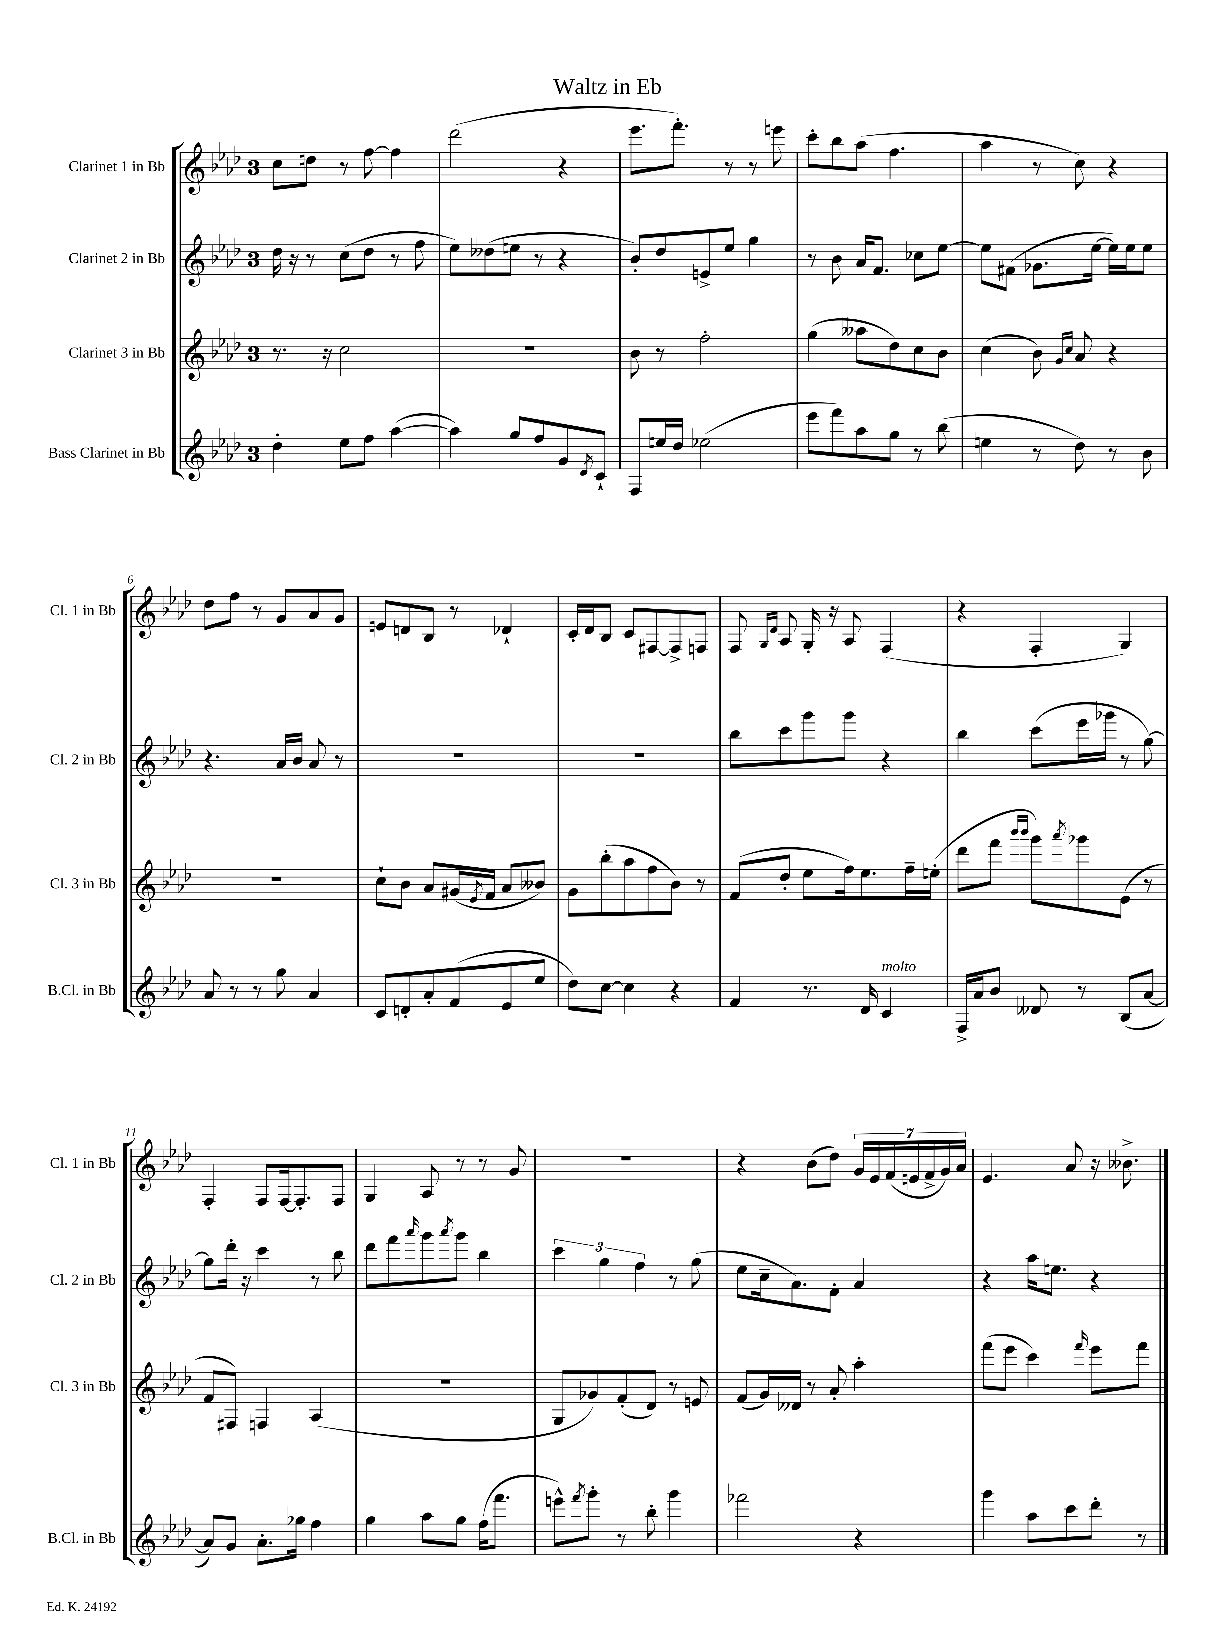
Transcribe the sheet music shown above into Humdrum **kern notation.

**kern	**kern	**kern	**kern
*part4	*part3	*part2	*part1
*staff4	*staff3	*staff2	*staff1
*I"Bass Clarinet in Bb	*I"Clarinet 3 in Bb	*I"Clarinet 2 in Bb	*I"Clarinet 1 in Bb
*I'B.Cl. in Bb	*I'Cl. 3 in Bb	*I'Cl. 2 in Bb	*I'Cl. 1 in Bb
*clefG2	*clefG2	*clefG2	*clefG2
*k[b-e-a-d-]	*k[b-e-a-d-]	*k[b-e-a-d-]	*k[b-e-a-d-]
*M3/4	*M3/4	*M3/4	*M3/4
=1	=1	=1	=1
4dd-'\	8.r	16dd-\	8cc\L
.	.	16r	.
.	.	8r	8ddn\J
.	16r	.	.
8ee-\L	2cc\	(8cc\L	8r
8ff\J	.	8dd-\J	[8ff\
([4aa-\	.	8r	4ff\]
.	.	8ff\	.
=2	=2	=2	=2
4aa-\])	2.r	8ee-\L)	(2ddd-\
.	.	(8dd--X\	.
8gg/L	.	8een\J	.
8ff/	.	8r	.
8g/	.	4r	4r
8qd-/	.	.	.
8c`/J	.	.	.
=3	=3	=3	=3
8F/L	8b-\	8b-'/L)	8.eee-\L
16een/L	8r	8dd-/	.
16dd-/JJ	.	.	8.fff'\J)
(2ee-X\	2ff'\	8en^/	.
.	.	8ee-/J	8r
.	.	4gg\	8r
.	.	.	8eeen\
=4	=4	=4	=4
8eee-\L	(4gg\	8r	8ccc'\L
8fff\)	.	8b-\	8bb-\
8aa-\	8aa--X\L	16a-/KL	(8aa-\J
.	.	8.f/J	.
8gg\J	8dd-\)	.	4.ff\
8r	8cc\	8cc-X\L	.
(8bb-\	8b-\J	[8ee-\J	.
=5	=5	=5	=5
4een\	(4cc\	8ee-\L]	4aa-\
.	.	(8f#X\J	.
8r	8b-\)	8.g-X\L	8r
.	16qqg/LL	.	.
.	16qqcc/JJ	.	.
8dd-\)	8a-/	.	8cc\)
.	.	[16ee-\Jk	.
8r	4r	16ee-\LL])	4r
.	.	16ee-\J	.
8b-\	.	8ee-\J	.
!!LO:LB:g=z
=6	=6	=6	=6
8a-/	2.r	4.r	8dd-\L
8r	.	.	8ff\J
8r	.	.	8r
8gg\	.	16a-/LL	8g/L
.	.	16b-/JJ	.
4a-/	.	8a-/	8a-/
.	.	8r	8g/J
=7	=7	=7	=7
8c/L	8cc`\L	2.r	8en/L
8dn'/	8b-\J	.	8dn/
8a-'/	8a-/L	.	8B-/J
(8f/	(16g#X/L	.	8r
.	8qe-/	.	.
.	16f/JJ	.	.
8e-/	8a-/L	.	4d-X`/
8ee-/J	8b--X/J)	.	.
=8	=8	=8	=8
8dd-\L)	8g\L	2.r	16c'/LL
.	.	.	16d-/J
[8cc\J	(8bb-'\	.	8B-/J
4cc\]	8aa-\	.	8c/L
.	8ff\	.	[8F#X/
4r	8b-\J)	.	8F#^/]
.	8r	.	8Fn/J
=9	=9	=9	=9
4f/	(8f/L	8bb-\L	8F/
.	.	.	16qqG/LL
.	.	.	16qqd-/JJ
.	8dd-'/J	8ccc\	8A-/
8.r	8ee-\L	8ggg\	16G'/
.	.	.	16r
.	16ff\k)	8ggg\J	8A-/
16d-/	8.ee-\	.	.
!LO:TX:a:i:t=molto	!	!	!
4c/	.	4r	(4F/
.	16ff~\L	.	.
.	(16een'\JJ	.	.
=10	=10	=10	=10
16F^/LL	8ddd-\L	4bb-\	4r
16a-/J	.	.	.
8b-/J	8fff\J	.	.
.	16qqbbb-/LL	.	.
.	16qqbbb-/JJ	.	.
8d--X/	8ggg\L)	(8ccc\L	4F'/
.	8qaaa-/	.	.
8r	8ggg-X\	16eee-\L	.
.	.	16ggg-X\JJ	.
(8B-/L	(8e-\J	8r	4G/)
[8a-/J	8r	[8gg\)	.
!!LO:LB:g=z
=11	=11	=11	=11
8a-/L])	8f/L	8gg\L]	4F'/
8g/J	8F#X/J)	16ddd-'\Jk	.
.	.	16r	.
8.a-'\L	4Fn/	4ccc\	8F/L
.	.	.	[16F/k
16gg-X\Jk	.	.	8.F'/]
4ff\	(4A-/	8r	.
.	.	8bb-\	8F/J
=12	=12	=12	=12
4gg\	2.r	8ddd-\L	4G/
.	.	8fff\	.
.	.	16qqaaa-/	.
8aa-\L	.	8ggg\	8A-/
.	.	8qaaa-/	.
8gg\J	.	8ggg\J	8r
(16ff\KL	.	4bb-\	8r
8.fff\J	.	.	.
.	.	.	8g/
=13	=13	=13	=13
8eeen^^\L)	8G/L	6ccc\	2.r
8qfff/	.	.	.
8ggg'\J	8g-X/)	.	.
.	.	6gg\	.
8r	(8f'/	.	.
.	.	6ff\	.
8bb-'\	8d-/J)	.	.
4ggg\	8r	8r	.
.	8en/	(8gg\	.
=14	=14	=14	=14
2fff-X\	(8f/L	8ee-\L	4r
.	16g/L)	16cc~\k	.
.	16d--X/JJ	8.a-\)	.
.	8r	.	(8b-\L
.	8a-'/	8f'\J	8dd-\J)
4r	4aa-'\	4a-/	28g/LL
.	.	.	28e-/
.	.	.	(28f/
.	.	.	28en/
.	.	.	28f^/
.	.	.	28g/)
.	.	.	28a-/JJ
=15	=15	=15	=15
4ggg\	(8fff\L	4r	4.e-/
.	8eee-\J	.	.
8aa-\L	4ccc\)	16aa-\KL	.
.	.	8.een\J	.
8ccc\	.	.	8a-/
.	16qqfff/	.	.
8ddd-'\J	8eee-\L	4r	16r
.	.	.	8.b--X^\
8r	8fff\J	.	.
==	==	==	==
*-	*-	*-	*-
